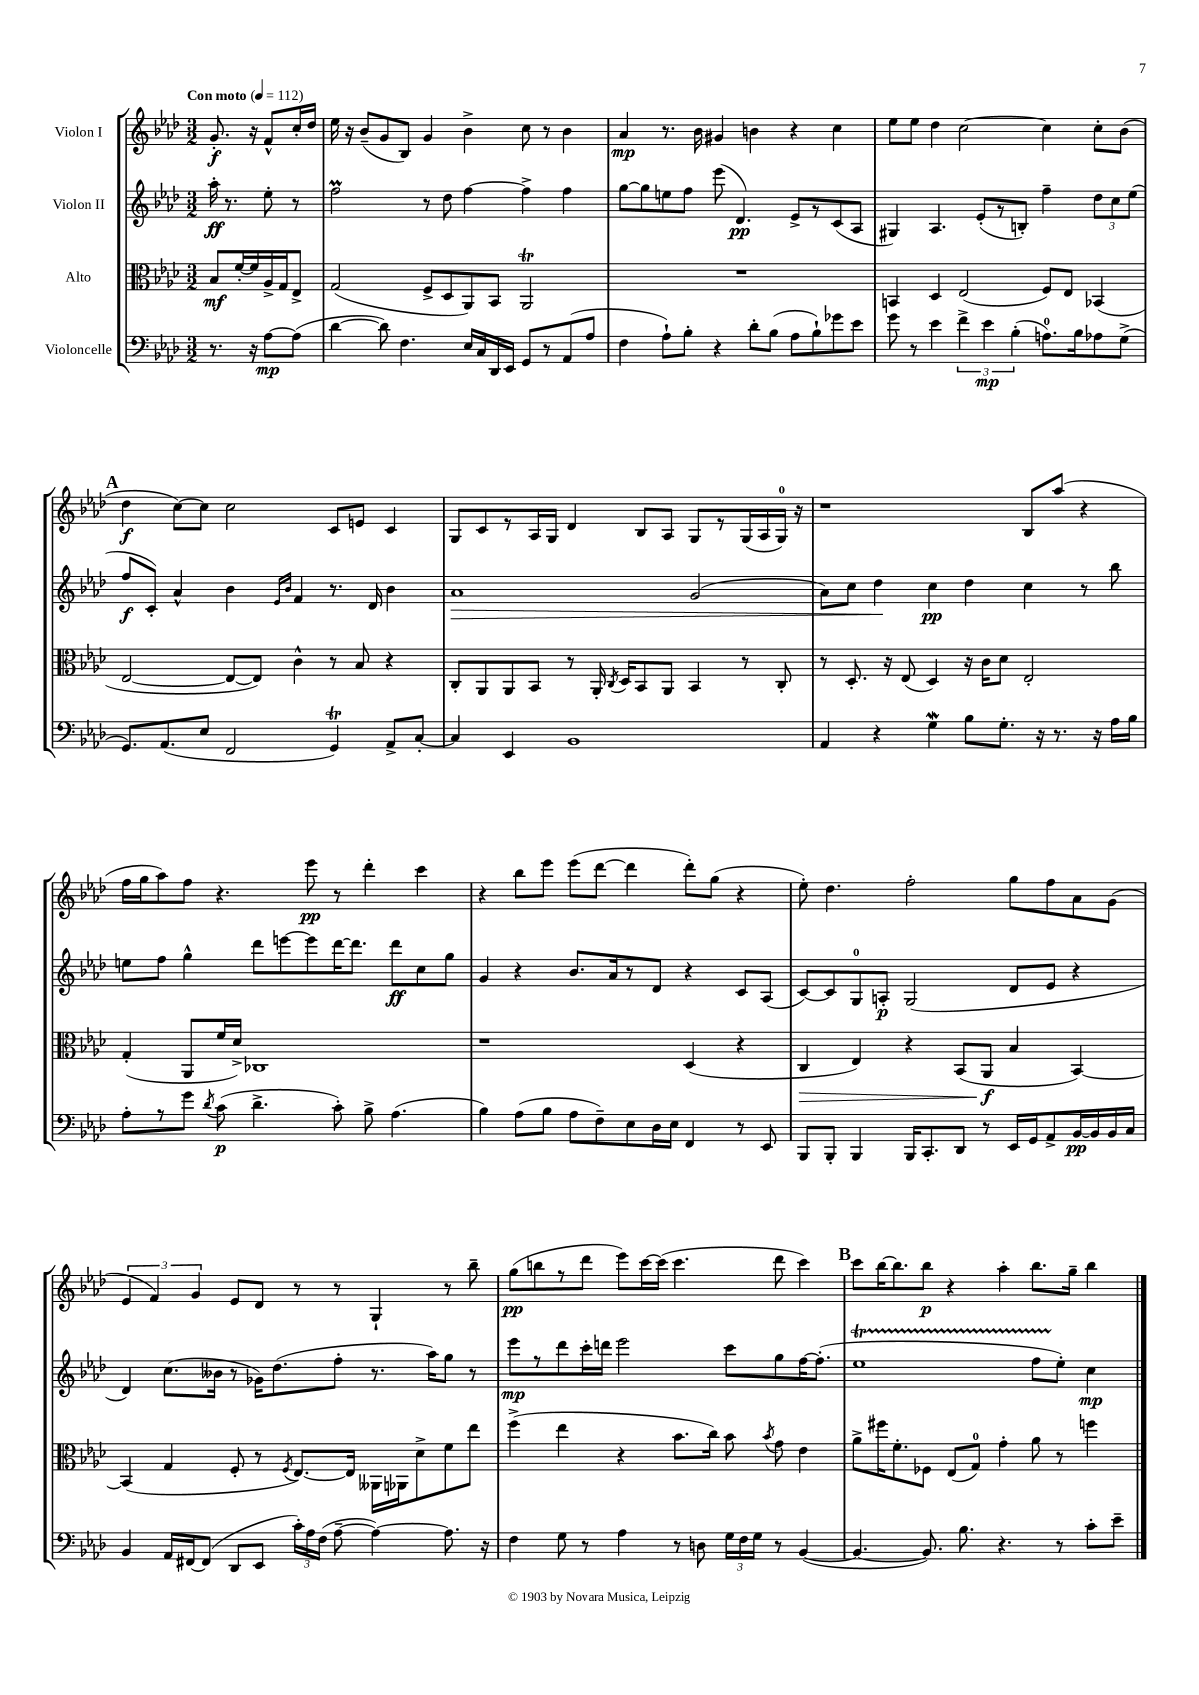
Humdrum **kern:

**kern	**dynam	**kern	**dynam	**kern	**dynam	**kern	**dynam
*part4	*part4	*part3	*part3	*part2	*part2	*part1	*part1
*staff4	*staff4	*staff3	*staff3	*staff2	*staff2	*staff1	*staff1
*I"Violoncelle	*	*I"Alto	*	*I"Violon II	*	*I"Violon I	*
*clefF4	*	*clefC3	*	*clefG2	*	*clefG2	*
*k[b-e-a-d-]	*	*k[b-e-a-d-]	*	*k[b-e-a-d-]	*	*k[b-e-a-d-]	*
*M3/2	*	*M3/2	*	*M3/2	*	*M3/2	*
*MM112	*	*MM112	*	*MM112	*	*MM112	*
=	=	=	=	=	=	=	=
!	!	!	!	!	!	!LO:TX:a:B:t=Con moto	!
8.r	.	8B-/L	mf	16aa-'\	ff	8.g'/	f
.	.	.	.	8.r	.	.	.
.	.	[16f'/L	.	.	.	.	.
16r	.	16f/]	.	.	.	16r	.
[8A-\L	mp	16A-^/	.	8ee-'\	.	8f^^/L	.
.	.	16G/J	.	.	.	.	.
(8A-\J]	.	8E-^/J	.	8r	.	16cc'/L	.
.	.	.	.	.	.	16dd-/JJ	.
=1	=1	=1	=1	=1	=1	=1	=1
[4d-\	.	(2G/	.	2ffM\	.	16ee-\	.
.	.	.	.	.	.	16r	.
.	.	.	.	.	.	(8b-~/L	.
8d-\])	.	.	.	.	.	8g/	.
4.F\	.	.	.	.	.	8B-/J)	.
.	.	8F^/L	.	8r	.	4g/	.
.	.	8D-/	.	8dd-\	.	.	.
16E-/LL	.	8AA-/)	.	[4ff\	.	4b-^\	.
16C/	.	.	.	.	.	.	.
16DD-/	.	8BB-/J	.	.	.	.	.
16EE-/JJ	.	.	.	.	.	.	.
8GG/L	.	2AA-T/	.	4ff^\]	.	8cc\	.
8r	.	.	.	.	.	8r	.
(8AA-/	.	.	.	4ff\	.	4b-\	.
8A-/J	.	.	.	.	.	.	.
=2	=2	=2	=2	=2	=2	=2	=2
4F\	.	1.r	.	[8gg\L	.	4a-/	mp
.	.	.	.	8gg\]	.	.	.
8A-`\L)	.	.	.	8een\	.	8.r	.
8B-'\J	.	.	.	8ff\J	.	.	.
.	.	.	.	.	.	16b-\	.
4r	.	.	.	(8eee-\	.	4g#X/	.
.	.	.	.	4.d-/)	pp	.	.
8d-'\L	.	.	.	.	.	4bn\	.
(8B-\J	.	.	.	.	.	.	.
8A-\L	.	.	.	8e-^/L	.	4r	.
8B-`\)	.	.	.	8r	.	.	.
8g-X\	.	.	.	(8c/	.	4cc\	.
8e-\J	.	.	.	8A-/J	.	.	.
=3	=3	=3	=3	=3	=3	=3	=3
8g\	.	4BBn/	.	4G#X/)	.	8ee-\L	.
8r	.	.	.	.	.	8ee-\J	.
4e-\	.	4D-/	.	4.A-/	.	4dd-\	.
6f^\	.	(2E-/	.	.	.	[2cc\	.
.	.	.	.	(8e-'/L	.	.	.
6e-\	mp	.	.	.	.	.	.
.	.	.	.	8r	.	.	.
(6B-'\	.	.	.	.	.	.	.
.	.	.	.	8Bn'/J)	.	.	.
8.An\L)	.	8F/L)	.	4ff~\	.	4cc\]	.
.	.	8E-/J	.	.	.	.	.
16B-\k	.	.	.	.	.	.	.
8A-X\	.	(4BB-X/	.	12dd-\L	.	8cc'\L	.
.	.	.	.	12cc\	.	.	.
(8G^\J	.	.	.	.	.	(8b-\J	.
.	.	.	.	(12ee-\J	.	.	.
!!LO:LB:g=z
!!LO:REH:place=s1:t=A
=4	=4	=4	=4	=4	=4	=4	=4
8.GG/L)	.	[2E-/	.	8ff/L	f	4dd-\	f
.	.	.	.	8c'/J)	.	.	.
(8.AA-/	.	.	.	.	.	.	.
.	.	.	.	4a-^^/	.	[8cc\L)	.
8E-/J	.	.	.	.	.	8cc\J]	.
2FF/	.	8E-/L_	.	4b-\	.	2cc\	.
.	.	8E-/J])	.	.	.	.	.
.	.	.	.	16qqe-/LL	.	.	.
.	.	.	.	16qqb-/JJ	.	.	.
.	.	4c^^\	.	4f/	.	.	.
4GGt/)	.	8r	.	8.r	.	8c/L	.
.	.	8B-/	.	.	.	8en/J	.
.	.	.	.	16d-/	.	.	.
8AA-^/L	.	4r	.	4b-\	.	4c/	.
[8C'/J	.	.	.	.	.	.	.
=5	=5	=5	=5	=5	=5	=5	=5
!	!	!	!	!	!LO:HP:b	!	!
4C/]	.	8C'/L	.	1a-	>	8G/L	.
.	.	8AA-/	.	.	.	8c/	.
4EE-/	.	8AA-/	.	.	.	8r	.
.	.	8BB-/J	.	.	.	16A-/L	.
.	.	.	.	.	.	16G/JJ	.
1BB-	.	8r	.	.	.	4d-/	.
.	.	16AA-'/	.	.	.	.	.
.	.	8qC/	.	.	.	.	.
.	.	16D-/KL	.	.	.	.	.
.	.	8BB-/	.	.	.	8B-/L	.
.	.	8AA-/J	.	.	.	8A-/J	.
.	.	4BB-/	.	(2g/	.	8G/L	.
.	.	.	.	.	.	8r	.
.	.	8r	.	.	.	(16G/L	.
.	.	.	.	.	.	16A-/	.
.	.	8C'/	.	.	.	16G/JJ)	.
.	.	.	.	.	.	16r	.
=6	=6	=6	=6	=6	=6	=6	=6
4AA-/	.	8r	.	8a-\L)	.	1r	.
.	.	8.D-'/	.	8cc\J	.	.	.
4r	.	.	.	4dd-\	.	.	.
.	.	16r	.	.	.	.	.
.	.	(8E-/	.	.	.	.	.
4GW\	.	4D-/)	.	4cc\	] pp	.	.
8B-\L	.	16r	.	4dd-\	.	.	.
.	.	16c\KL	.	.	.	.	.
8.G'\J	.	8d-\J	.	.	.	.	.
.	.	2E-'/	.	4cc\	.	8B-/L	.
16r	.	.	.	.	.	.	.
8.r	.	.	.	.	.	(8aa-/J	.
.	.	.	.	8r	.	4r	.
16r	.	.	.	.	.	.	.
16A-\LL	.	.	.	8bb-\	.	.	.
16B-\JJ	.	.	.	.	.	.	.
!!LO:LB:g=z
=7	=7	=7	=7	=7	=7	=7	=7
8A-'\L	.	(4G'/	.	8een\L	.	16ff\LL	.
.	.	.	.	.	.	16gg\J	.
8r	.	.	.	8ff\J	.	8aa-\)	.
8g\J	.	8AA-/L	.	4gg^^\	.	8ff\J	.
8qd-/	.	.	.	.	.	.	.
(8c\	p	16f/L	.	.	.	4.r	.
.	.	16d-^/JJ)	.	.	.	.	.
4.d-^\	.	1C-X	.	8ddd-\L	.	.	.
.	.	.	.	[8eeen\	.	.	.
.	.	.	.	8eee\]	.	8eee-\	pp
8c'\)	.	.	.	[16ddd-\K	.	8r	.
.	.	.	.	8.ddd-\J]	.	.	.
8B-^\	.	.	.	.	.	4ddd-'\	.
(4.A-\	.	.	.	8ddd-\L	ff	.	.
.	.	.	.	8cc\	.	4ccc\	.
.	.	.	.	8gg\J	.	.	.
=8	=8	=8	=8	=8	=8	=8	=8
4B-\)	.	1r	.	4g/	.	4r	.
(8A-\L	.	.	.	4r	.	8bb-\L	.
8B-\J	.	.	.	.	.	8eee-\J	.
8A-\L	.	.	.	8.b-/L	.	(8eee-\L	.
8F~\)	.	.	.	.	.	[8ddd-\J	.
.	.	.	.	16a-/k	.	.	.
8E-\	.	.	.	8r	.	4ddd-\]	.
16D-\L	.	.	.	8d-/J	.	.	.
16E-\JJ	.	.	.	.	.	.	.
4FF/	.	(4D-/	.	4r	.	8ddd-'\L)	.
.	.	.	.	.	.	(8gg\J	.
8r	.	4r	.	8c/L	.	4r	.
8EE-/	.	.	.	(8A-/J	.	.	.
=9	=9	=9	=9	=9	=9	=9	=9
!	!	!	!LO:HP:b	!	!	!	!
8BBB-/L	.	4C/	>	[8c/L)	.	8ee-'\)	.
8BBB-'/J	.	.	.	8c/]	.	4.dd-\	.
4BBB-/	.	4E-/)	.	8G/	.	.	.
.	.	.	.	8An'/J	p	.	.
16BBB-/KL	.	4r	.	(2G/	.	2ff'\	.
8.CC'/	.	.	.	.	.	.	.
8DD-/J	.	(8BB-/L	.	.	.	.	.
8r	.	8AA-/J	f	.	.	.	.
16EE-/LL	.	4B-/	]	8d-/L	.	8gg\L	.
16GG/J	.	.	.	.	.	.	.
8AA-^/	.	.	.	8e-/J	.	8ff\	.
[16BB-/L	pp	[4BB-/)	.	4r	.	8a-\	.
16BB-/]	.	.	.	.	.	.	.
16BB-/	.	.	.	.	.	(8g\J	.
16C/JJ	.	.	.	.	.	.	.
!!LO:LB:g=z
=10	=10	=10	=10	=10	=10	=10	=10
4BB-/	.	(4BB-/]	.	4d-/)	.	6e-/	.
.	.	.	.	.	.	6f/)	.
16AA-/LL	.	4G/	.	(8.cc\L	.	.	.
[16FF#X/J	.	.	.	.	.	.	.
.	.	.	.	.	.	6g/	.
(8FF#/J]	.	.	.	.	.	.	.
.	.	.	.	16b--X\Jk	.	.	.
8DD-/L	.	8F'/	.	8r	.	8e-/L	.
8EE-/J	.	8r	.	16g-X\KL)	.	8d-/J	.
.	.	.	.	(8.dd-\	.	.	.
.	.	8qF/	.	.	.	.	.
24c'\LL)	.	[8.E-/L)	.	.	.	8r	.
24A-\	.	.	.	.	.	.	.
(24F\JJ	.	.	.	.	.	.	.
[8A-~\	.	.	.	8ff'\J	.	8r	.
.	.	16E-/Jk]	.	.	.	.	.
4A-\_)	.	16AA--X\LL	.	8.r	.	4G`/	.
.	.	16AA-X\J	.	.	.	.	.
.	.	8d-^\	.	.	.	.	.
.	.	.	.	16aa-\KL)	.	.	.
8.A-\]	.	8f\	.	8gg\J	.	8r	.
.	.	8ee-\J	.	8r	.	8bb-~\	.
16r	.	.	.	.	.	.	.
=11	=11	=11	=11	=11	=11	=11	=11
4F\	.	(4ff^\	.	8eee-\L	mp	(8gg\L	pp
.	.	.	.	8r	.	8bbn\	.
8G\	.	4ee-\	.	8ddd-\	.	8r	.
8r	.	.	.	16ccc'\L	.	8ddd-\J	.
.	.	.	.	16dddn\JJ	.	.	.
4A-\	.	4r	.	2eee-\	.	8eee-\L)	.
.	.	.	.	.	.	[16ccc\L	.
.	.	.	.	.	.	(16ccc\JJ]	.
8r	.	8.b-\L	.	.	.	4.ccc\	.
8Dn\	.	.	.	.	.	.	.
.	.	16cc\Jk)	.	.	.	.	.
24G\LL	.	8b-\	.	8ccc\L	.	.	.
24F\	.	.	.	.	.	.	.
24G\JJ	.	.	.	.	.	.	.
.	.	8qb-/	.	.	.	.	.
8r	.	8g\	.	8gg\	.	8ddd-\	.
([4BB-/	.	4e-\	.	[16ff\K	.	4ccc\)	.
.	.	.	.	(8.ff'\J]	.	.	.
!!LO:REH:place=s1:t=B
=12	=12	=12	=12	=12	=12	=12	=12
4.BB-/_	.	8a-^\L	.	1ee-T	.	8ccc\L	.
.	.	16ff#X\K	.	.	.	[16bb-\K	.
.	.	8.f'\	.	.	.	8.bb-\]	.
8.BB-/])	.	8F-X\J	.	.	.	8bb-\J	p
.	.	(8E-/L	.	.	.	4r	.
8.B-\	.	.	.	.	.	.	.
.	.	8G/J)	.	.	.	.	.
4.r	.	4g'\	.	.	.	4aa-'\	.
.	.	8a-\	.	8ffTTT\L	.	8.bb-\L	.
8r	.	8r	.	8ee-'\J)	.	.	.
.	.	.	.	.	.	16gg~\Jk	.
8c'\L	.	4ffn\	.	4cc\	mp	4bb-\	.
8e-~\J	.	.	.	.	.	.	.
==	==	==	==	==	==	==	==
*-	*-	*-	*-	*-	*-	*-	*-
